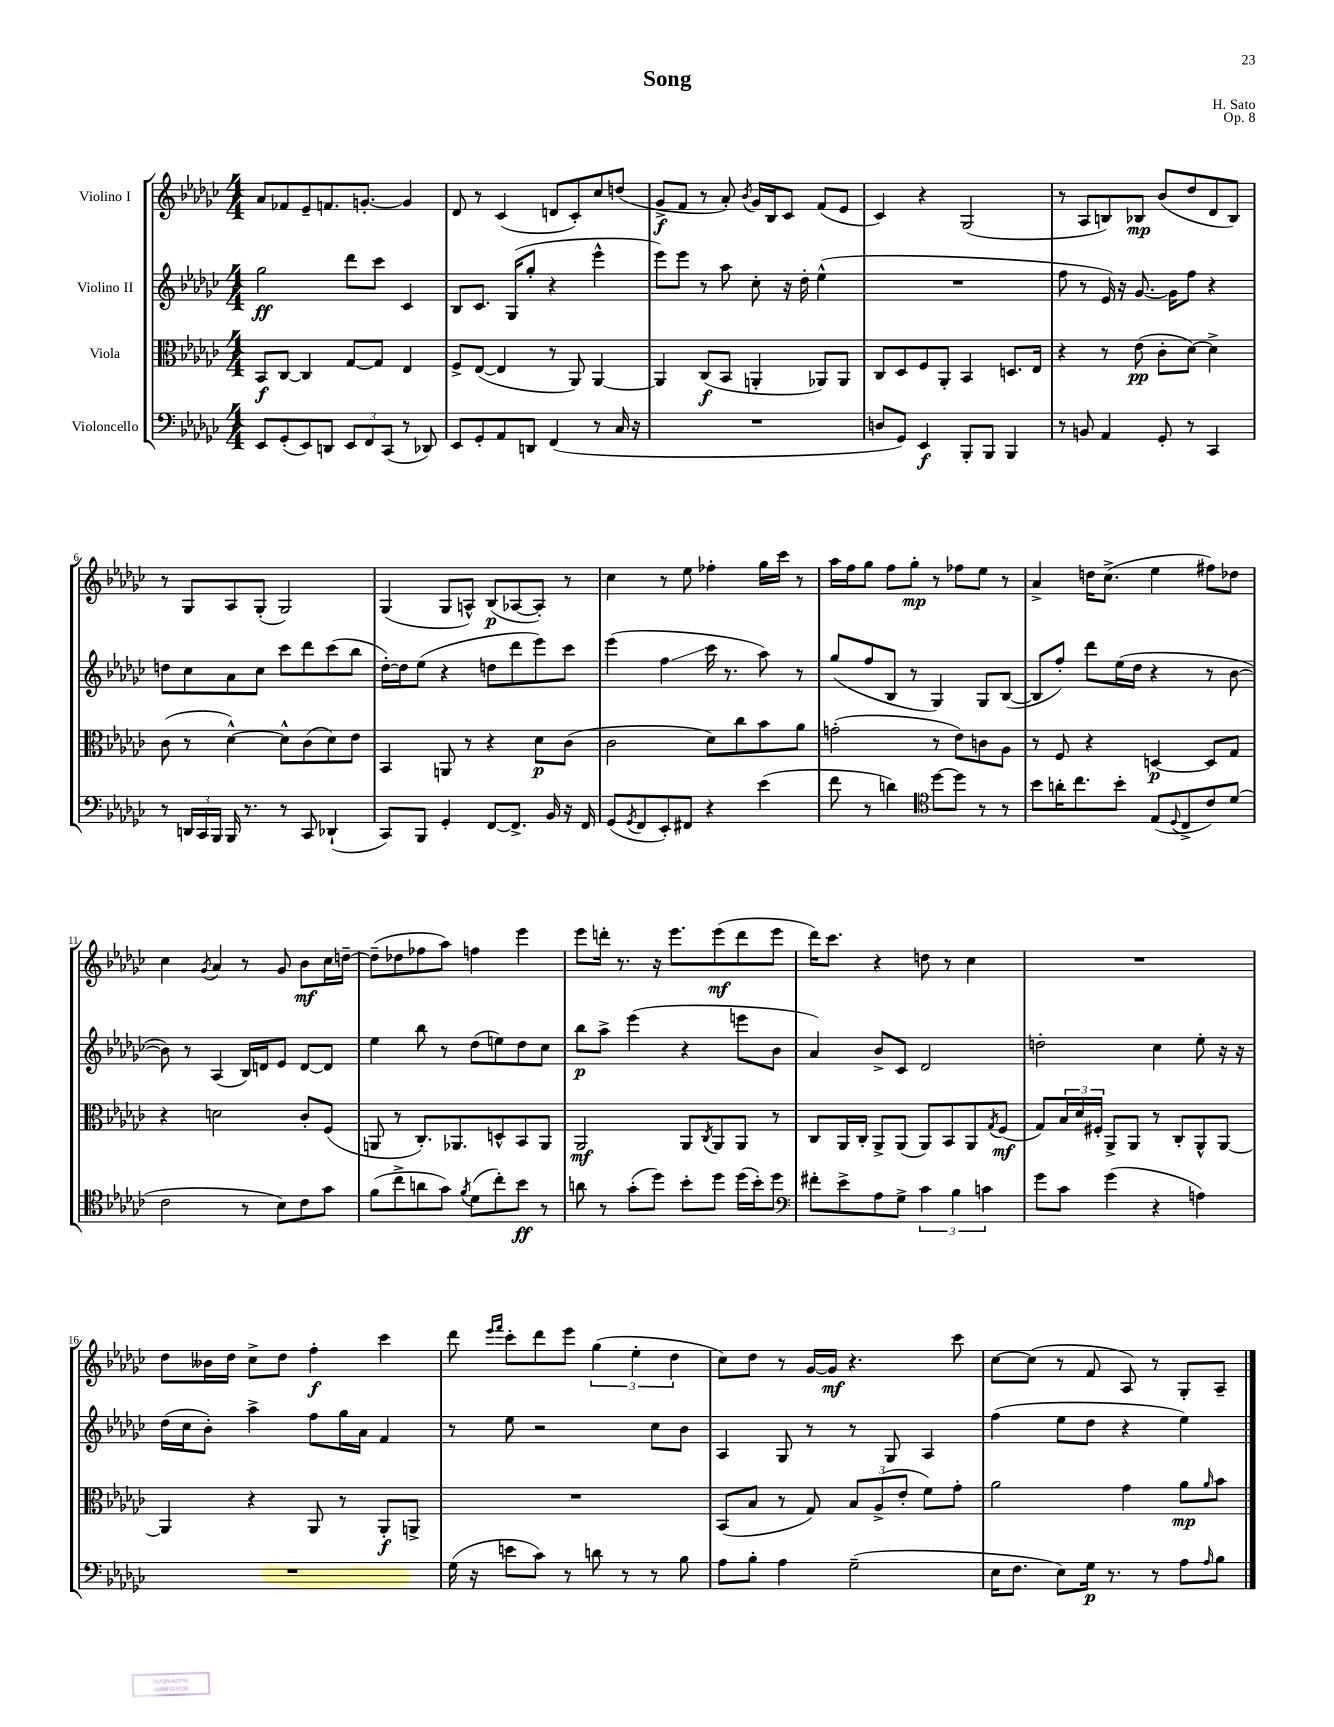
\header { title = "Song" composer = "H. Sato" opus = "Op. 8" }
<<
\new StaffGroup <<
\new Staff = "s0" \with { instrumentName = "Violino I" } {
    \clef treble \key ges \major \numericTimeSignature \time 4/4
    aes'8 fes'8 ees'8-- f'8. g'8.~-. g'4 |
    des'8 r8 ces'4( d'8 ces'8-.) ces''8 d''8( |
    ges'8->\f f'8 r8 aes'8-.) \acciaccatura { bes'8 } ges'16 bes16 ces'8 f'8( ees'8 |
    ces'4) r4 ges2( |
    r8 aes8 b8) bes8\mp bes'8( des''8 des'8 bes8) |
    r8 ges8 aes8 ges8-.( ges2) |
    ges4( ges8 a8-^) bes8\p( aes8~ aes8-.) r8 |
    ces''4 r8 ees''8 fes''4-. ges''16 ces'''16 r8 |
    aes''16 f''16 ges''8 f''8 ges''8-.\mp r8 fes''8 ees''8 r8 |
    aes'4-> d''16 ces''8.->( ees''4 fis''8) des''8 |
    ces''4 \acciaccatura { ges'8 } aes'4 r8 ges'8 bes'8\mf ces''16 d''16~-- |
    d''8--( des''8 fes''8 aes''8) f''4 ees'''4 |
    ees'''8 d'''16-. r8. r16 ees'''8. ees'''8\mf( d'''8 ees'''8 |
    des'''16) ces'''8. r4 d''8 r8 ces''4 |
    R1 |
    des''8 beses'16 des''16 ces''8-> des''8 f''4-.\f ces'''4 |
    des'''8 \grace { ees'''16 f'''16 } ces'''8-. des'''8 ees'''8 \tuplet 3/2 { ges''4( ees''4-. des''4 } |
    ces''8) des''8 r8 ges'16~ ges'16\mf r4. ces'''8 |
    ces''8~ ces''8( r8 f'8 aes8) r8 ges8-. aes8-- \bar "|." |
}
\new Staff = "s1" \with { instrumentName = "Violino II" } {
    \clef treble \key ges \major \numericTimeSignature \time 4/4
    ges''2\ff des'''8 ces'''8 ces'4 |
    bes8 ces'8. ges16( ges''8-. r4 ees'''4-^ |
    ees'''8) ees'''8 r8 aes''8 ces''8-. r16 des''16-. ees''4-^( |
    R1 |
    f''8 r8 ees'16) r16 ges'8.~ ges'16 f''8 r4 |
    d''8 ces''8 aes'8 ces''8 ces'''8 des'''8 ces'''8( bes''8 |
    des''16~-.) des''16 ees''8( r4 d''8 des'''8 ees'''8) ces'''8 |
    ees'''4( f''4\glissando ces'''16 r8. aes''8) r8 |
    ges''8( f''8 bes8 r8 ges4) ges8 bes8~( |
    bes8 f''8-.) des'''8 ees''16( des''16 r4 r8 bes'8~ |
    bes'8) r8 aes4( bes16) d'16 ees'8 d'8~ d'8 |
    ees''4 bes''8 r8 des''8( e''8) des''8 ces''8 |
    bes''8\p aes''8-> ees'''4( r4 e'''8 bes'8 |
    aes'4) bes'8-> ces'8 des'2 |
    d''2-. ces''4 ees''8-. r16 r16 |
    des''16( ces''16 bes'8-.) aes''4-> f''8 ges''16 aes'16 f'4 |
    r8 ees''8 r2 ces''8 bes'8 |
    aes4 ges8 r8 r8 ges8 aes4 |
    f''4( ees''8 des''8 r4 ees''4) \bar "|." |
}
\new Staff = "s2" \with { instrumentName = "Viola" } {
    \clef alto \key ges \major \numericTimeSignature \time 4/4
    bes,8\f ces8~ ces4 ges8~ ges8 ees4 |
    f8-> ees8~( ees4 r8 aes,8) aes,4~ |
    aes,4 ces8\f( bes,8 a,4-. aes,8) aes,8 |
    ces8 des8 f8 aes,8-. bes,4 d8. ees16 |
    r4 r8 ees'8\pp( ces'8-. des'8~) des'4-> |
    ces'8( r8 des'4~-^) des'8-^ ces'8( des'8) ees'8 |
    bes,4 a,8 r8 r4 des'8\p ces'8( |
    ces'2 des'8) ces''8 bes'8 aes'8 |
    g'2-.( r8 ees'8) c'8 aes8 |
    r8 f8 r4 d4~\p d8 ges8 |
    r4 d'2 ces'8-. f8( |
    a,8 r8 ces8.-.) aes,8. d8-^ bes,8 aes,8 |
    aes,2\mf aes,8 \acciaccatura { ces8 } aes,8 aes,8 r8 |
    ces8 aes,16 ces16-. aes,8-> aes,8( aes,8) bes,8 aes,8 \acciaccatura { ges8 } f8\mf( |
    ges8) \tuplet 3/2 { bes16 des'16 fis16-. } aes,8-> aes,8 r8 ces8-. aes,8-^ aes,8~ |
    aes,4 r4 aes,8 r8 aes,8-.\f a,8-> |
    R1 |
    bes,8( bes8 r8 ges8) \tuplet 3/2 { bes8 aes8->( ees'8-. } f'8) ges'8-. |
    aes'2 ges'4 aes'8\mp \grace { aes'16 } bes'8 \bar "|." |
}
\new Staff = "s3" \with { instrumentName = "Violoncello" } {
    \clef bass \key ges \major \numericTimeSignature \time 4/4
    ees,8 ges,8-.( ees,8) d,8 \tuplet 3/2 { ees,8 f,8 ces,8( } r8 des,8) |
    ees,8 ges,8-. aes,8 d,8 f,4( r8 ces16 r16 |
    R1 |
    d8 ges,8) ees,4\f bes,,8-. bes,,8 bes,,4 |
    r8 b,8 aes,4 ges,8-. r8 ces,4 |
    r8 \tuplet 3/2 { d,16 ces,16 bes,,16 } bes,,16 r8. r8 ces,8 des,4-!( |
    ces,8) bes,,8 ges,4-. f,8~ f,8.-> bes,16 r16 f,16 |
    ges,8( \acciaccatura { ges,8 } f,8 ees,8-.) fis,8 r4 ees'4( |
    f'8 r8 d'4) \clef tenor des''8~ des''8 r8 r8 |
    bes'8 a'16-. ces''8. bes'8-. ees8( \appoggiatura { des8 } ces8-> ces'8) des'8( |
    ces'2 r8 bes8) ces'8 ges'8 |
    f'8( ces''8-> a'8 ges'8) \acciaccatura { f'8 } des'8( ces''8-.) bes'8\ff r8 |
    a'8 r8 ges'8-.( des''8) bes'8-. des''8 des''16( bes'16-.) des''8 |
    \clef bass fis'8-. ees'8-> aes8 ges8-> \tuplet 3/2 { ces'4 bes4 c'4 } |
    ges'8 ces'8 ges'4( r4 a4) |
    R1 |
    ges16( r16 e'8 ces'8) r8 d'8 r8 r8 bes8 |
    aes8 bes8-. aes4 ges2--( |
    ees16 f8. ees8) ges16\p r8. r8 aes8 \grace { aes16 } bes8 \bar "|." |
}
>>
>>
